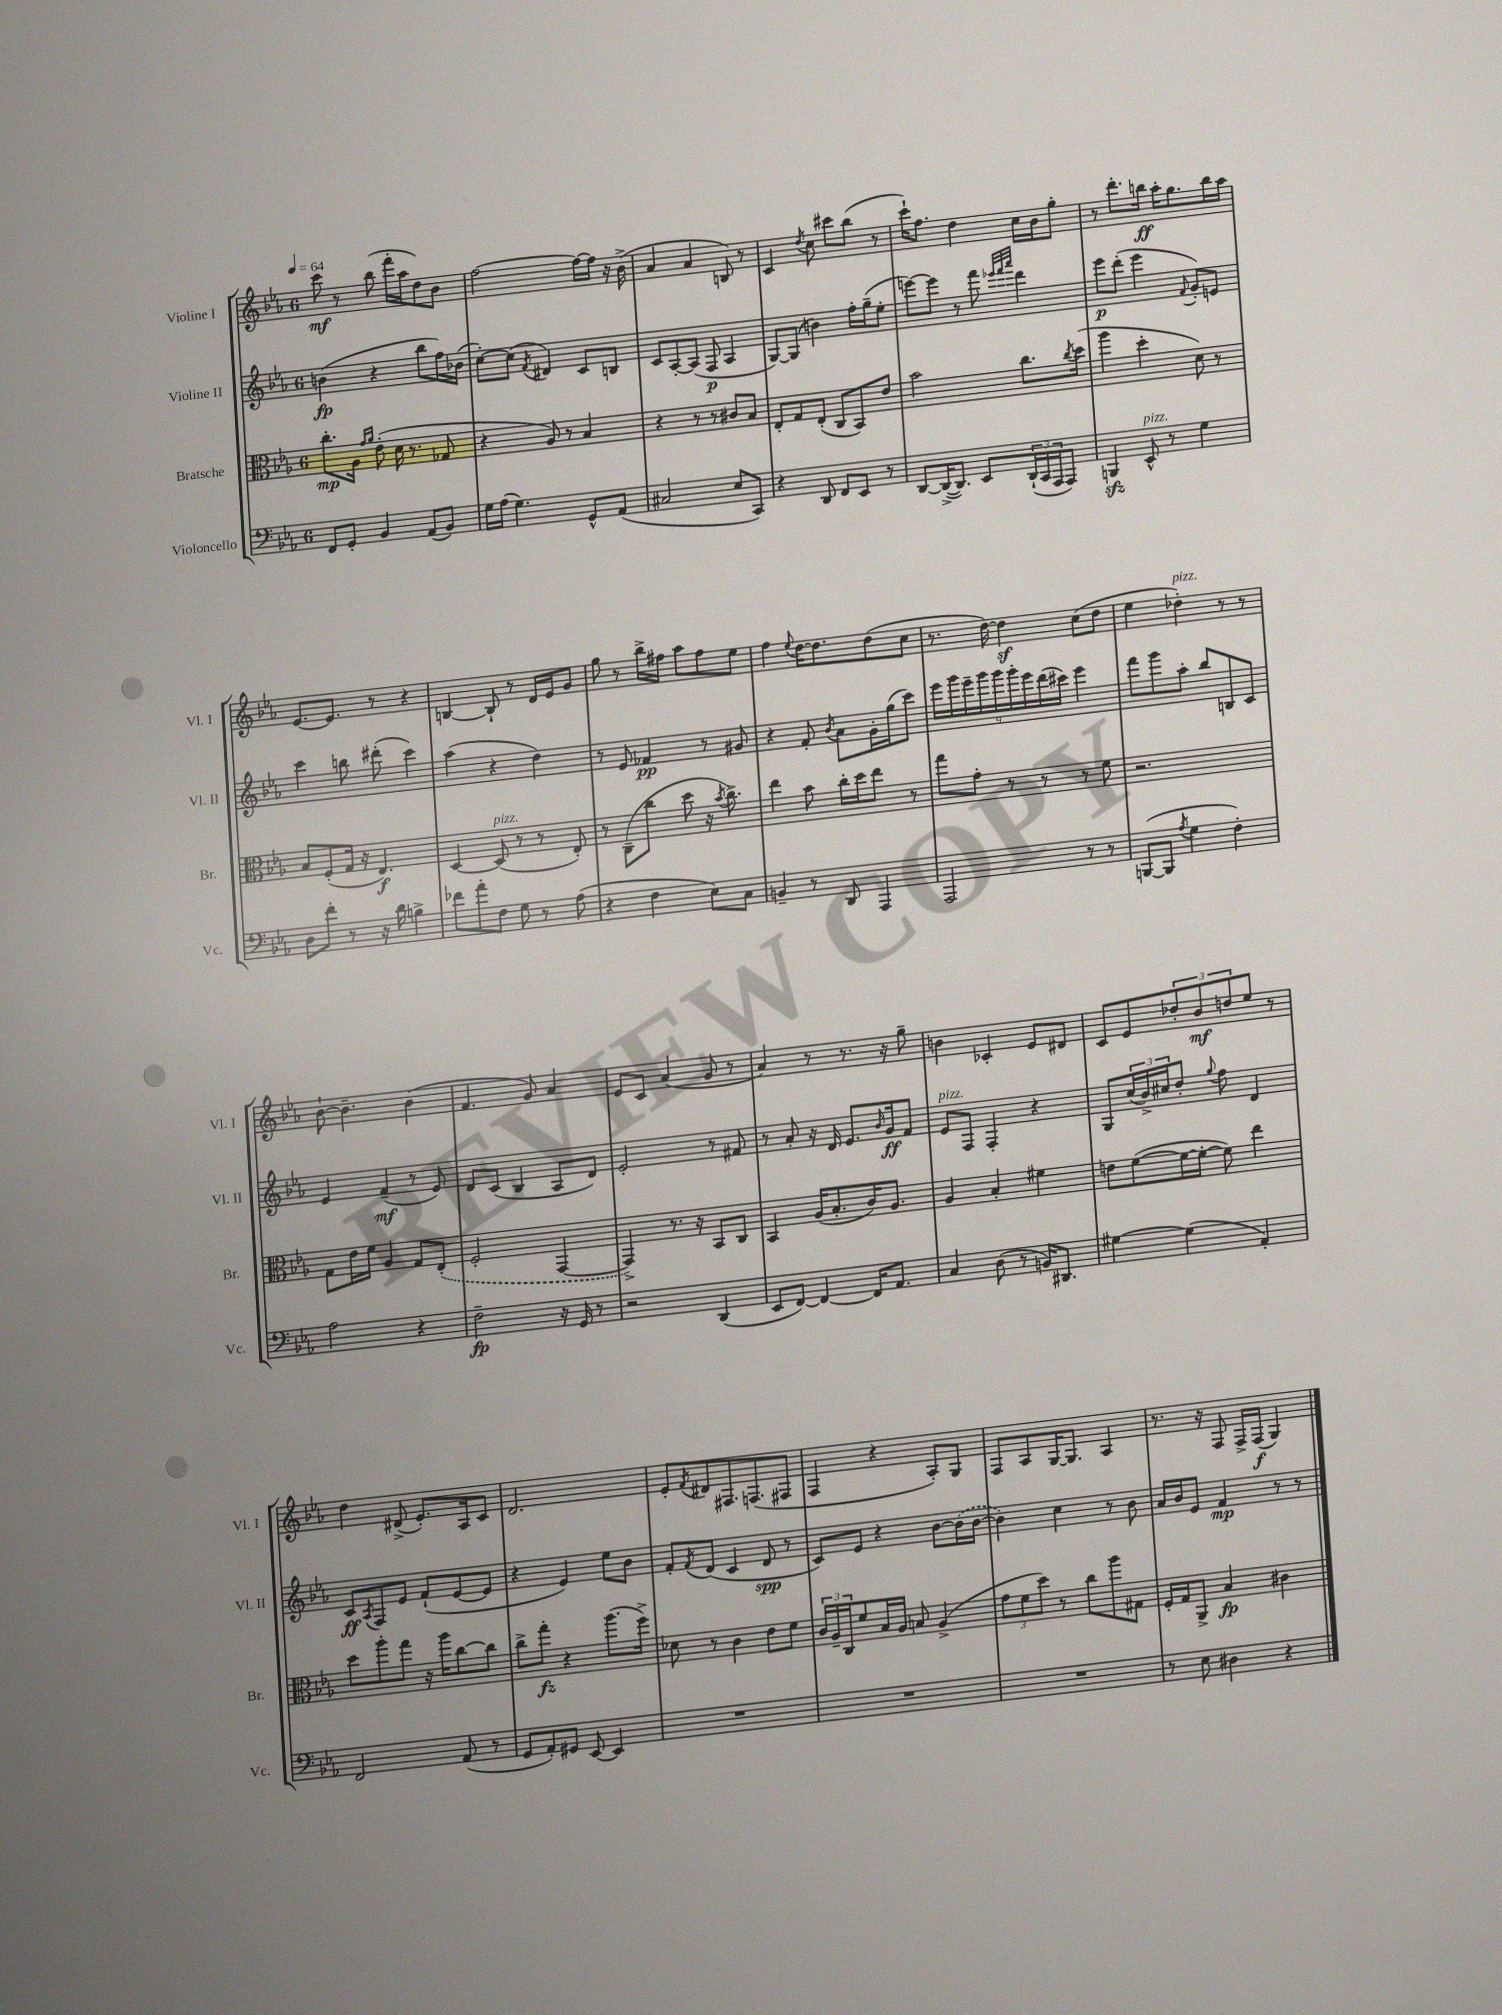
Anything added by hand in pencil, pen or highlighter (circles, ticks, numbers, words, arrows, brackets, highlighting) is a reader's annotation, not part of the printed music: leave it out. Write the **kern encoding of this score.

**kern	**kern	**kern	**kern
*staff4	*staff3	*staff2	*staff1
*clefF4	*clefC3	*clefG2	*clefG2
*k[b-e-a-]	*k[b-e-a-]	*k[b-e-a-]	*k[b-e-a-]
*M6/8	*M6/8	*M6/8	*M6/8
*MM64	*MM64	*MM64	*MM64
8FF	8.cc'	(4b	8ccc
8GG'	.	.	8r
.	16A-	.	.
.	16qqg	.	.
.	16qqa-	.	.
4BB-	(8e-'	4r	(8bb-
.	16d	.	16fff'
.	8.r	.	16aa-
(8AA-	.	8bb-	8dd)
8BB-)	8G-	16ff)	8b-
.	.	(16b-	.
=	=	=	=
16G	4r	[8cc')	[2ff
(16A-	.	.	.
4.G)	.	(8cc]	.
.	.	8qf	.
.	8A-)	4d#)	.
.	8r	.	.
8GG^^	4B-	8c	16ff_
.	.	.	16ff]
(8AA-	.	8B	16r
.	.	.	(16b-^
=	=	=	=
2C#	4r	8c	4a-
.	.	[8A-'	.
.	8r	(8A-]	4a-
.	8r	8F	.
8E-	8c#	4A-	8B)
8CC)	8B-	.	8r
=	=	=	=
4r	8E-'	[8G)	4c
.	8G	(8G]	.
.	.	.	8qdd
8DD	(8E-'	4b)	8cc
8FF	8C	.	8ccc#
8EE-	8BB-)	16ff'	(8bb-
.	.	(16gg~	.
8r	8e-	8ee-'	8r
=	=	=	=
[8DD	2b-	[8eee)	16ccc`)
.	.	.	8.ff
(16DD^_	.	8eee]	.
8.DD])	.	.	.
.	.	8r	4dd
8EE-	.	8fff	.
.	.	32qqeee-	.
.	.	32qqfff	.
.	.	32qqaaa-	.
(24DD`	8.cc	4ddd	16cc
24CC	.	.	.
.	.	.	16b-
24AAA-	.	.	.
8AAA-)	.	.	8gg'
.	8qcc	.	.
.	(16dd	.	.
=	=	=	=
4BBB	4aa-	8eee-	8r
.	.	(8ddd'	8.ddd'
8EE-^^	4dd'	4eee-	.
.	.	.	16bb
8r	.	.	16aa-'
.	.	.	8.gg
.	.	8qqf	.
4G	8d)	8g')	.
.	8r	8e	16bb
.	.	.	16aa-
=	=	=	=
8D	8B-	4ccc	[8.e-
8f'	(8F'	.	.
.	.	.	8.e-]
8r	16G	8bb	.
.	16r	.	.
16r	4.E-)	(8ddd#'	8r
16d	.	.	.
4B^	.	4ccc)	4r
=	=	=	=
8f-	[4D	(4aa-	[4B
8a-'	.	.	.
8F	(8D]	4r	8B`]
8G	8r	.	8r
8r	8r	4dd)	16d
.	.	.	16e-
(8A-	8E-')	.	8g
=	=	=	=
4r	8r	8r	8gg
.	(8C~	8e-	8r
4F	8cc	4f-	16bb-^
.	.	.	16ff#
.	8dd	.	8aa-
8E-)	16r	8r	8ff#
.	8qb-	.	.
.	8.cc^)	.	.
8C	.	8g#	8ee-
=	=	=	=
4BB~	4ee-	4r	4ff
.	.	.	8qqee-
8r	8b-	8f'	[16dd
.	.	.	8.dd]
.	.	8qb-	.
8DD	16cc'	8a-	.
.	16dd	.	.
4AAA-	8ee-	16g'	(8dd
.	.	(16gg	.
.	8r	8ccc)	8cc
=	=	=	=
2AAA-	8gg	18eee-	8.r
.	.	18ggg	.
.	.	18eee-~	.
.	8g'	.	.
.	.	18ggg	.
.	.	.	[16dd)
.	.	18ggg	.
.	8r	.	4dd]
.	.	18ggg'	.
.	.	18eee-	.
.	8r	.	.
.	.	(18ddd	.
.	.	18ccc#)	.
8r	8r	4eee-	(8cc
8r	8f	.	8dd
=	=	=	=
([8BBB	2.r	8fff	4ee-
8BBB]	.	8ggg	.
8qA-	.	.	.
4G	.	8aa-'	4dd-')
.	.	8bb-	.
4F')	.	8B	8r
.	.	8c	8r
=	=	=	=
2A-	8G	4e-	[8b-`
.	16e-	.	4.b-~]
.	16f	.	.
.	4A-	(4f~	.
4r	8G	8r	(4b-
.	(8E-'	8e-)	.
=	=	=	=
2F~	2F'	8d	4.f
.	.	(8c	.
.	.	4B-	.
.	.	.	8g)
16r	[4GG	8A-	4a-
16GG	.	.	.
8r	.	8d)	.
=	=	=	=
2r	4GG^])	2e-'	8e-
.	.	.	8c
.	8.r	.	(4a-
.	16r	.	.
(4DD	8BB-	8r	8g
.	8C	8f#	8r
=	=	=	=
8EE-	4BB-	8r	4a-)
[8FF)	.	8a-'	.
4FF_	(16A-	16r	8r
.	8.B-'	16d	.
.	.	8.e-	8.r
16FF]	16c)	.	.
.	.	16qqb-	.
8.AA-	8.A-	16g	16r
.	.	8f	8gg~
=	=	=	=
4C	4A-	8e-	4b
.	.	8F	.
(8D	4B-'	4F'	4c-'
8r	.	.	.
16BB)	4f#	4r	8e-
8.DD#	.	.	.
.	.	.	8d#
=	=	=	=
[4G#	8e	8G	8c
.	([8f	(24cc	8e-
.	.	24b-^)	.
.	.	24cc#	.
(4G#]	16f_	8dd'	12dd-'
.	16f'_	.	.
.	.	.	12b-
.	.	8qqgg	.
.	8f])	8ff	.
.	.	.	12dd
4AA-')	4ee-	4d	8ee-
.	.	.	8r
=	=	=	=
2FF	8dd	8c	4dd
.	.	8qA-	.
.	8aa-'	8F	.
.	8gg	8e-	(8d#^
.	16r	(8f`	8.e-')
.	16aa-	.	.
(8AA-	[8cc	[8e-	.
.	.	.	16A-
8r	8cc]	8e-]	8c
=	=	=	=
8GG	8cc^	4r	2.d
8AA-')	8gg'	.	.
8GG#	4r	4e-)	.
[8EE-	.	.	.
4EE-]	(8.aa-	8ee-	.
.	.	8b-	.
.	16ff^)	.	.
=	=	=	=
2.r	8d-	8f'	8e-'
.	.	8qf	8qf
.	8r	(8d	8d#
.	4c	4c	8.F#
.	.	.	(8.F
.	8e-	8d	.
.	8f	8r	8F#
=	=	=	=
2.r	24c	8c)	4F
.	24A-~	.	.
.	24C	.	.
.	8f	8e-	.
.	16B-	4r	4r
.	16A-	.	.
.	8B	.	.
.	(4A-^	[8b-	8A-')
.	.	(16b-]	8G
.	.	[16b-	.
=	=	=	=
2.r	12g	4b-])	8F
.	12f	.	.
.	.	.	8A-
.	12dd)	.	.
.	8r	4cc	[16G
.	.	.	8.G]
.	8cc	.	.
.	8aa-	8r	4A-
.	8G#	8b-	.
=	=	=	=
8r	16F'	16a-	8.r
.	16G	16b-	.
8E-	8AA-^	8e-	.
.	.	.	16r
4D#	4B-	4f	8F
.	.	.	16F^
.	.	.	(16F
4r	4c#	8r	4G)
.	.	8r	.
==	==	==	==
*-	*-	*-	*-
